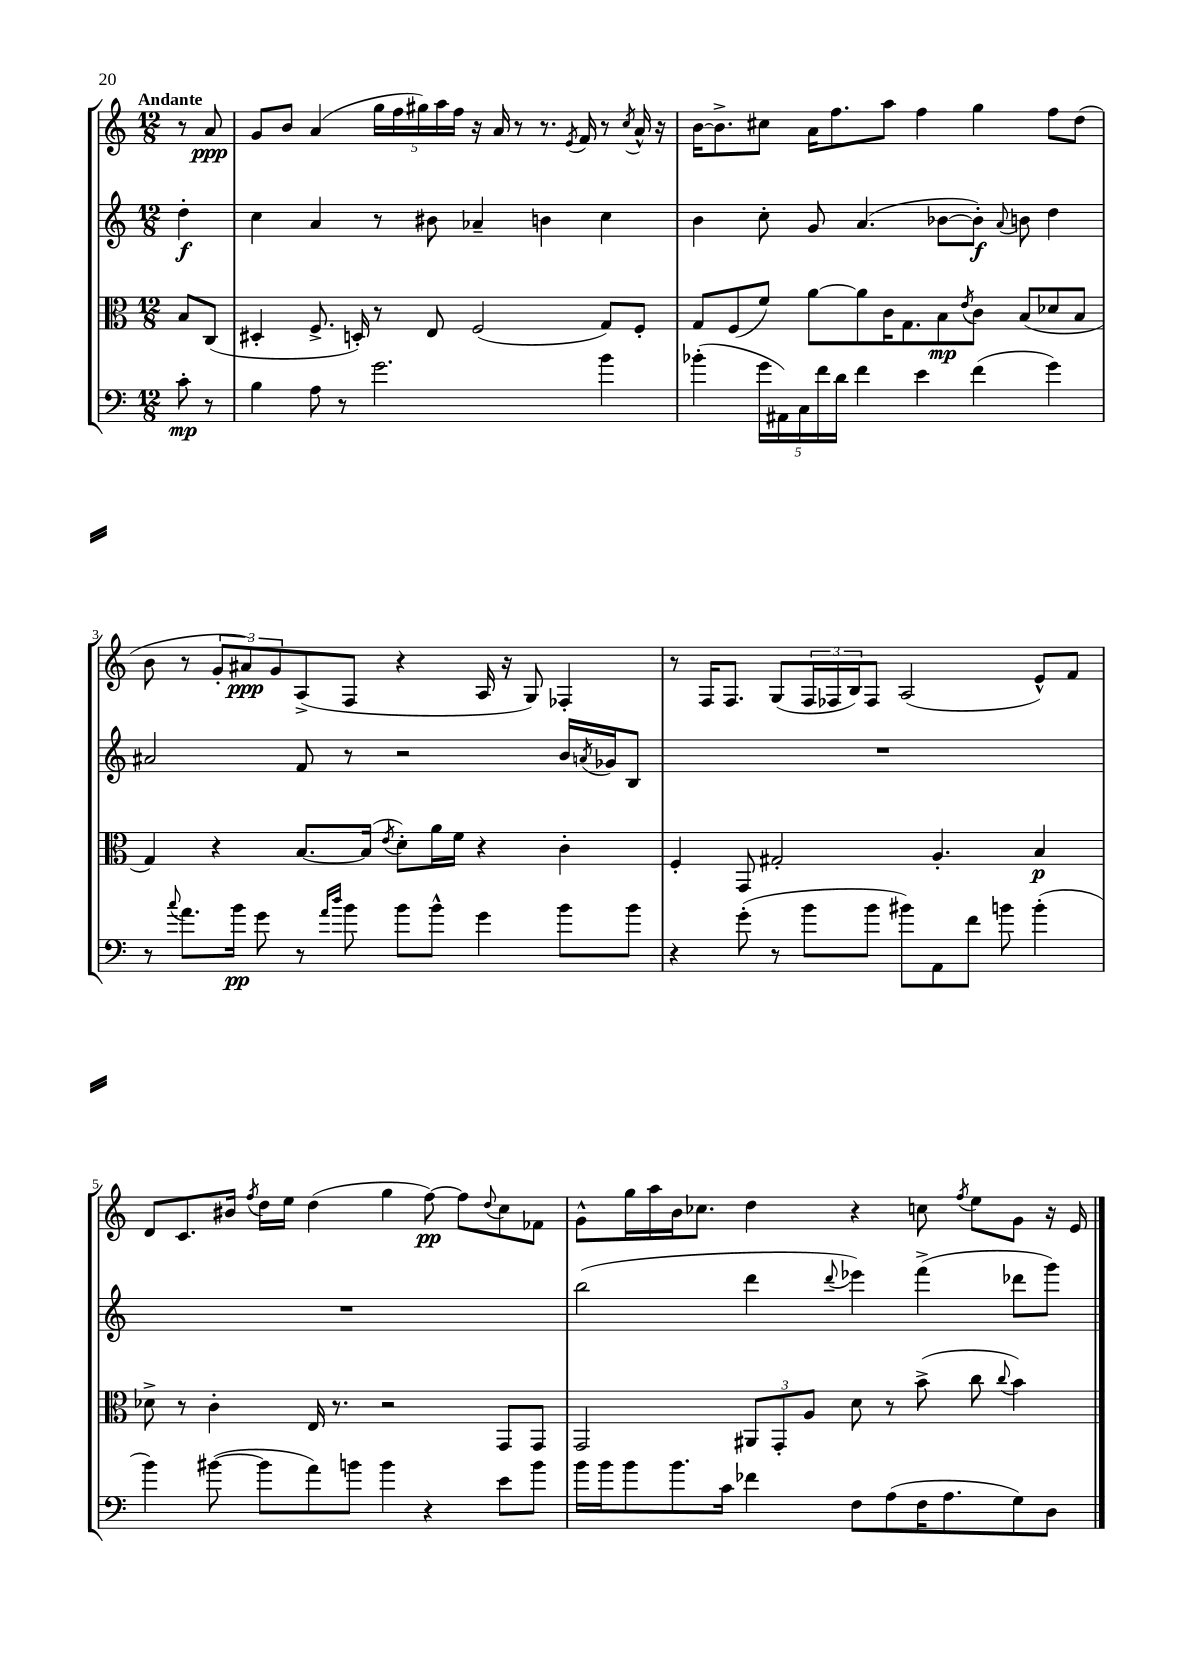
<<
\new StaffGroup <<
\new Staff = "s0" {
    \clef treble \key c \major \numericTimeSignature \time 12/8 \partial 4 \tempo "Andante"
    r8 a'8\ppp |
    g'8 b'8 a'4( \tuplet 5/4 { g''16 f''16 gis''16) a''16 f''16 } r16 a'16 r8 r8. \acciaccatura { e'8 } f'16 r8 \acciaccatura { c''8 } a'16-^ r16 |
    b'16~ b'8.-> cis''8 a'16 f''8. a''8 f''4 g''4 f''8 d''8( |
    b'8 r8 \tuplet 3/2 { g'8-. ais'8\ppp) g'8 } a8->( f8 r4 a16 r16 g8) fes4-. |
    r8 f16 f8. g8( \tuplet 3/2 { f16 fes16 b16) } fes8 a2( e'8-^) f'8 |
    d'8 c'8. bis'16 \acciaccatura { f''8 } d''16 e''16 d''4( g''4 f''8~\pp) f''8 \appoggiatura { d''8 } c''8 fes'8 |
    g'8-^ g''16 a''16 b'16 ces''8. d''4 r4 c''8 \acciaccatura { f''8 } e''8 g'8 r16 e'16 \bar "|." |
}
\new Staff = "s1" {
    \clef treble \key c \major \numericTimeSignature \time 12/8 \partial 4
    d''4-.\f |
    c''4 a'4 r8 bis'8 aes'4-- b'4 c''4 |
    b'4 c''8-. g'8 a'4.( bes'8~ bes'8-.\f) \appoggiatura { a'8 } b'8 d''4 |
    ais'2 f'8 r8 r2 b'16 \acciaccatura { a'8 } ges'16 b8 |
    R1. |
    R1. |
    b''2( d'''4 \appoggiatura { d'''8 } ees'''4) f'''4->( des'''8 g'''8) \bar "|." |
}
\new Staff = "s2" {
    \clef alto \key c \major \numericTimeSignature \time 12/8 \partial 4
    b8 c8( |
    dis4-. f8.-> d16-.) r8 e8 f2( g8) f8-. |
    g8 f8( f'8) a'8~ a'8 c'16 g8. b8\mp \acciaccatura { e'8 } c'8 b8( des'8 b8 |
    g4) r4 b8.~ b16( \acciaccatura { e'8 } d'8-.) a'16 f'16 r4 c'4-. |
    f4-. g,8 gis2-. a4.-. b4\p |
    des'8-> r8 c'4-. e16 r8. r2 g,8 g,8 |
    g,2 \tuplet 3/2 { ais,8 g,8-. a8 } d'8 r8 b'8->( c''8 \appoggiatura { c''8 } b'4) \bar "|." |
}
\new Staff = "s3" {
    \clef bass \key c \major \numericTimeSignature \time 12/8 \partial 4
    c'8-.\mp r8 |
    b4 a8 r8 g'2. b'4 |
    bes'4-.( \tuplet 5/4 { g'16 ais,16) c16 f'16 d'16 } f'4 e'4 f'4( g'4) |
    r8 \appoggiatura { c''8 } a'8. b'16\pp g'8 r8 \grace { a'16 d''16 } b'8 b'8 b'8-^ g'4 b'8 b'8 |
    r4 g'8-.( r8 b'8 b'8 bis'8) a,8 f'8 b'8 b'4-.( |
    b'4) bis'8~( bis'8 a'8) b'8 b'4 r4 e'8 b'8 |
    b'16 b'16 b'8 b'8. c'16 fes'4 f8 a8( f16 a8. g8) d8 \bar "|." |
}
>>
>>
